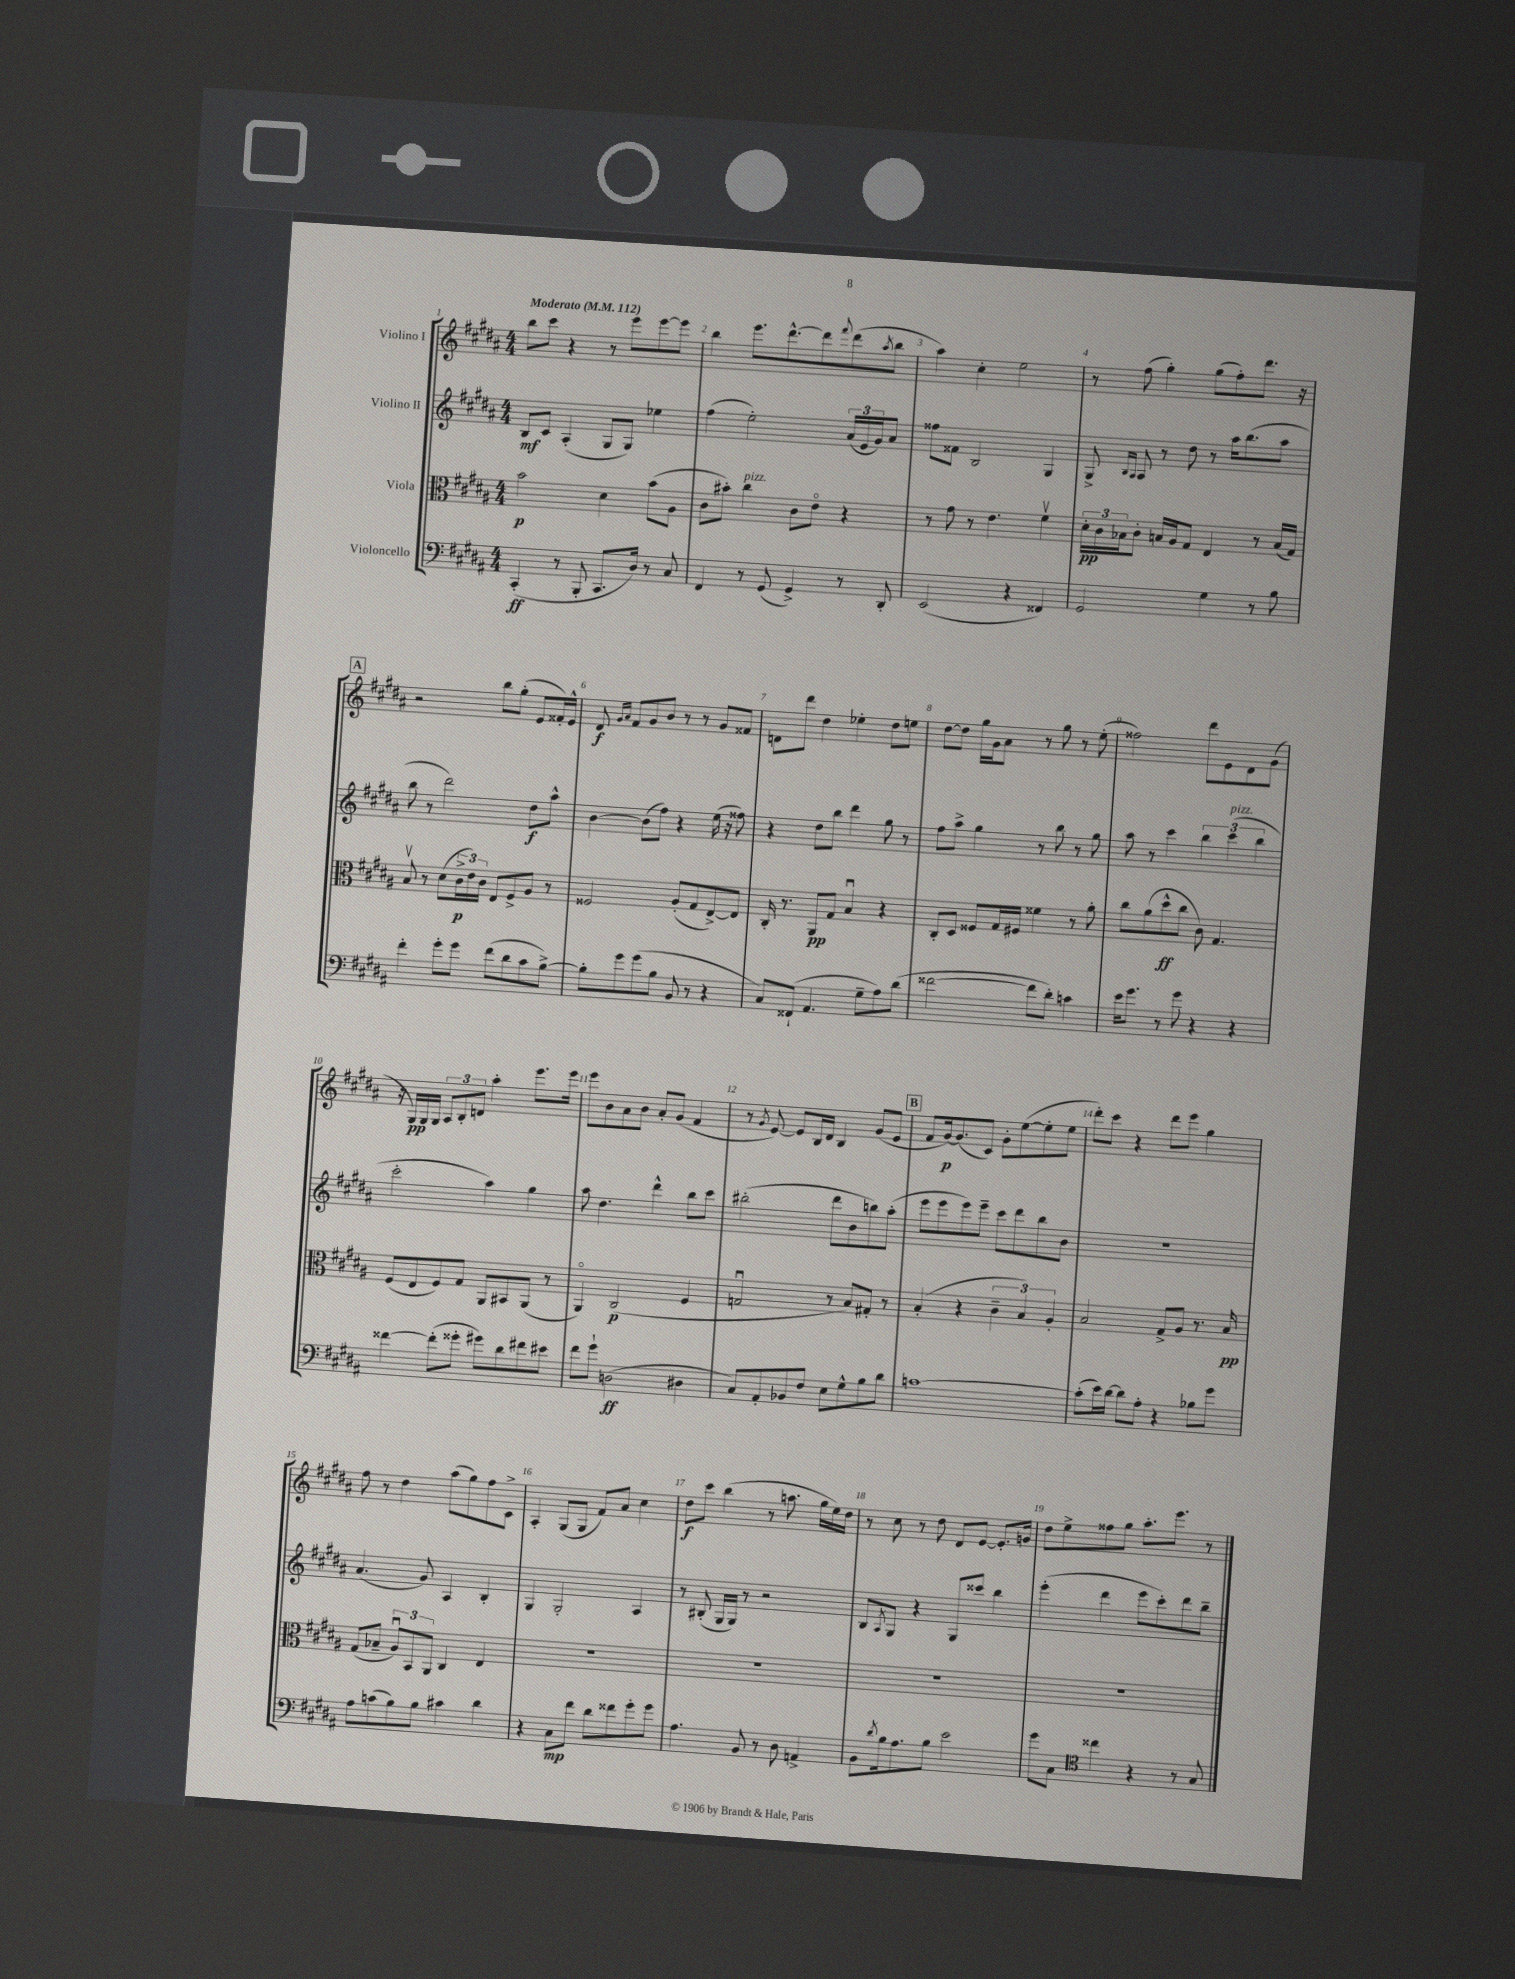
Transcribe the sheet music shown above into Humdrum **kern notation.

**kern	**kern	**kern	**kern
*staff4	*staff3	*staff2	*staff1
*clefF4	*clefC3	*clefG2	*clefG2
*k[f#c#g#d#a#]	*k[f#c#g#d#a#]	*k[f#c#g#d#a#]	*k[f#c#g#d#a#]
*M4/4	*M4/4	*M4/4	*M4/4
*MM112	*MM112	*MM112	*MM112
(4CC#'	2b	8B	8bb
.	.	8c#	8ccc#
8r	.	(4A#'	4r
8BBB'	.	.	.
8.CC#	4d#	8G#	8r
.	.	8G#)	8eee
16D#)	.	.	.
8r	(8b	4ee-	[8eee
8C#	8A#	.	8eee]
=	=	=	=
4FF#	8c#	(4ff#	4bb
.	8b#')	.	.
8r	4cc#	2ee')	8.eee
(8GG#	.	.	.
.	.	.	[8.ddd#^^
4GG#^)	8c#	.	.
.	8eo	.	8ddd#]
.	.	.	8qqfff#
8r	4r	(24a#	(8ddd#
.	.	24e	.
.	.	24g#)	.
.	.	.	8qaa#
8DD#'	.	8a#	8bb
=	=	=	=
(2EE	8r	8ff##	4aa#)
.	8g#	8f##	.
.	8r	2B	4cc#'
.	4.e	.	.
4r	.	.	2ee
4FF##)	4f#v	4G#	.
=	=	=	=
2GG#	24d#'	8G#^	8r
.	24c#	.	.
.	24B-	.	.
.	.	16qqB	.
.	.	16qqA#	.
.	8c#'	8A#	(8ff#
.	16B	8r	4gg#')
.	16A#	.	.
.	8G#	8dd#	.
4G#	4E	8r	(8gg#
.	.	16aa#	8ff#')
.	.	(8.bb	.
8r	8r	.	8.ddd#
8B	(16B	8aa#	.
.	16G#)	.	16r
=	=	=	=
4f#'	8Bv	8bb	2r
.	8r	8r	.
8g#'	(8d#	2ddd#)	.
8g#	24c#^	.	.
.	24e)	.	.
.	24c#	.	.
(8f#	8E	.	8bb
8d#	8F#^	.	(8gg#'
8c#	8A#	8dd#	8e
[8B^)	8r	8aa#^^	16f##')
.	.	.	16e^^
=	=	=	=
8B']	2F##	[4b	8d#
.	.	.	16qqg#
.	.	.	16qqa#
8g#	.	.	8f#
(8g#	.	(8b]	8g#
8B	.	8ff#)	8b
8BB	(8A#'	4r	8r
8r	8G#	.	8r
4r	[8E^)	(16ee	8g#
.	.	16r	.
.	8E]	8ff##)	8f##
=	=	=	=
8C#)	16C#'	4r	8d
.	8.r	.	.
(8FF##`	.	.	8ddd#
4.AA#	8AA#	8dd#	4dd#
.	8G#	8bb	.
.	4Bu	4ddd#	4ee-'
8G#~	.	.	.
8A#)	4r	8gg#	8dd#
(8d#	.	8r	8ee
=	=	=	=
[2f##	8C#'	8ff#	[8dd#
.	8D#	8aa#^	8dd#]
.	8F##	4gg#	16gg#
.	.	.	16g#
.	16G#	.	8a#
.	16F#	.	.
8f##]	4f##	8r	8r
8d#')	.	8bb	8gg#
4c	8r	8r	8r
.	8a#'	8gg#	(8ee'
=	=	=	=
16e	8cc#	8aa#	2ff##)
8.g#	.	.	.
.	(8a#	8r	.
8r	8dd#^^	4ccc#	.
8g#	8cc#	.	.
4r	8c#)	6bb	8ddd#
.	4.G#	.	8e
.	.	(6ccc#	.
4r	.	.	8d#
.	.	6bb	.
.	.	.	(8g#
=	=	=	=
[4f##	(8F#	2ccc#'	16r
.	.	.	16G#)
.	8E	.	16G#
.	.	.	16G#
(8f##']	8F#)	.	12A#
.	.	.	12B'
8g##'	8G#	.	.
.	.	.	12d
8g#)	8AA#	4aa#)	4aa#'
8d#	8BB#	.	.
8f#	(8AA#	4gg#	8.eee
8e#	8r	.	.
.	.	.	16eee
=	=	=	=
8f#	4AA#o)	8aa#	8eee
8g#`	.	4.dd#	8b
(2D	(2C#	.	8a#
.	.	.	8b
.	.	4ddd#^^	8a#'
.	.	.	(8g#
4D#	4F#	8bb	4f#
.	.	8ccc#	.
=	=	=	=
8C#)	2Gu	(2bb#'	8r
.	.	.	8qg#
8AA#'	.	.	[8e)
8BB-	.	.	8e]
8F#	.	.	16B
.	.	.	16d#
8E	8r	8ddd#	4B
8G#^^	8B)	8b	.
8B	8G#'	8bb)	(8g#
8d#	8r	(8aa#'	8e
=	=	=	=
[1c	(4B'	8eee	8f#
.	.	8eee	[16g#)
.	.	.	(8.g#]
.	4r	8eee)	.
.	.	8eee~	8c#)
.	6c#~	8ccc#	8g#'
.	.	8ddd#	([8ee
.	6B)	.	.
.	.	8bb	8ee']
.	6A#'	.	.
.	.	8b	8ee
=	=	=	=
(8c']	2B	1r	8ddd#')
16e)	.	.	8ccc#
[16d#	.	.	.
8d#]	.	.	4r
8A#'	.	.	.
4r	8G#^	.	8ddd#
.	8A#	.	8eee
8B-	8.r	.	4gg#
8g#	.	.	.
.	16B	.	.
=	=	=	=
8A#	(8G#	(4.a#	8ff#
(8c	8B-~	.	8r
8B)	12A#u)	.	4dd#
.	12BB	.	.
8B	.	8g#)	.
.	12AA#	.	.
4c#	4C#	4A#	(8aa#
.	.	.	8gg#)
4d#	4E	4B'	8ff#
.	.	.	8c#^
=	=	=	=
4r	1r	4G#	4A#'
8C#	.	2G#'	(8G#
8f#	.	.	8G#
8d#	.	.	8f#)
8f##	.	.	8a#
8g#'	.	4A#	4cc#
8g#	.	.	.
=	=	=	=
4.A#	1r	8r	8dd#
.	.	(8B#'	8ccc#
.	.	16G#	(4bb
.	.	16G#)	.
8BB	.	8r	.
8r	.	2r	8r
8D#	.	.	8.aa
4AA^	.	.	.
.	.	.	16gg#
.	.	.	16ee)
.	.	.	16dd#
=	=	=	=
8BB	1r	8B	8r
8qd#	.	8qA#	.
16B	.	8G#	8cc#
8.A#	.	.	.
.	.	4r	8r
8B	.	.	8dd#
2e	.	8G#	8d#
.	.	8ccc##	[8e
.	.	4bb	8.e']
.	.	.	16g
=	=	=	=
8g#	1r	(4eee'	8dd#
8C#	.	.	8ee^
*clefC4	*	*	*
4cc##	.	4ddd#	8ff##
.	.	.	8gg#
4r	.	8eee	8.aa#'
.	.	8ccc#')	.
.	.	.	8.eee
8r	.	8ddd#	.
8G#	.	8bb~	8r
==	==	==	==
*-	*-	*-	*-
